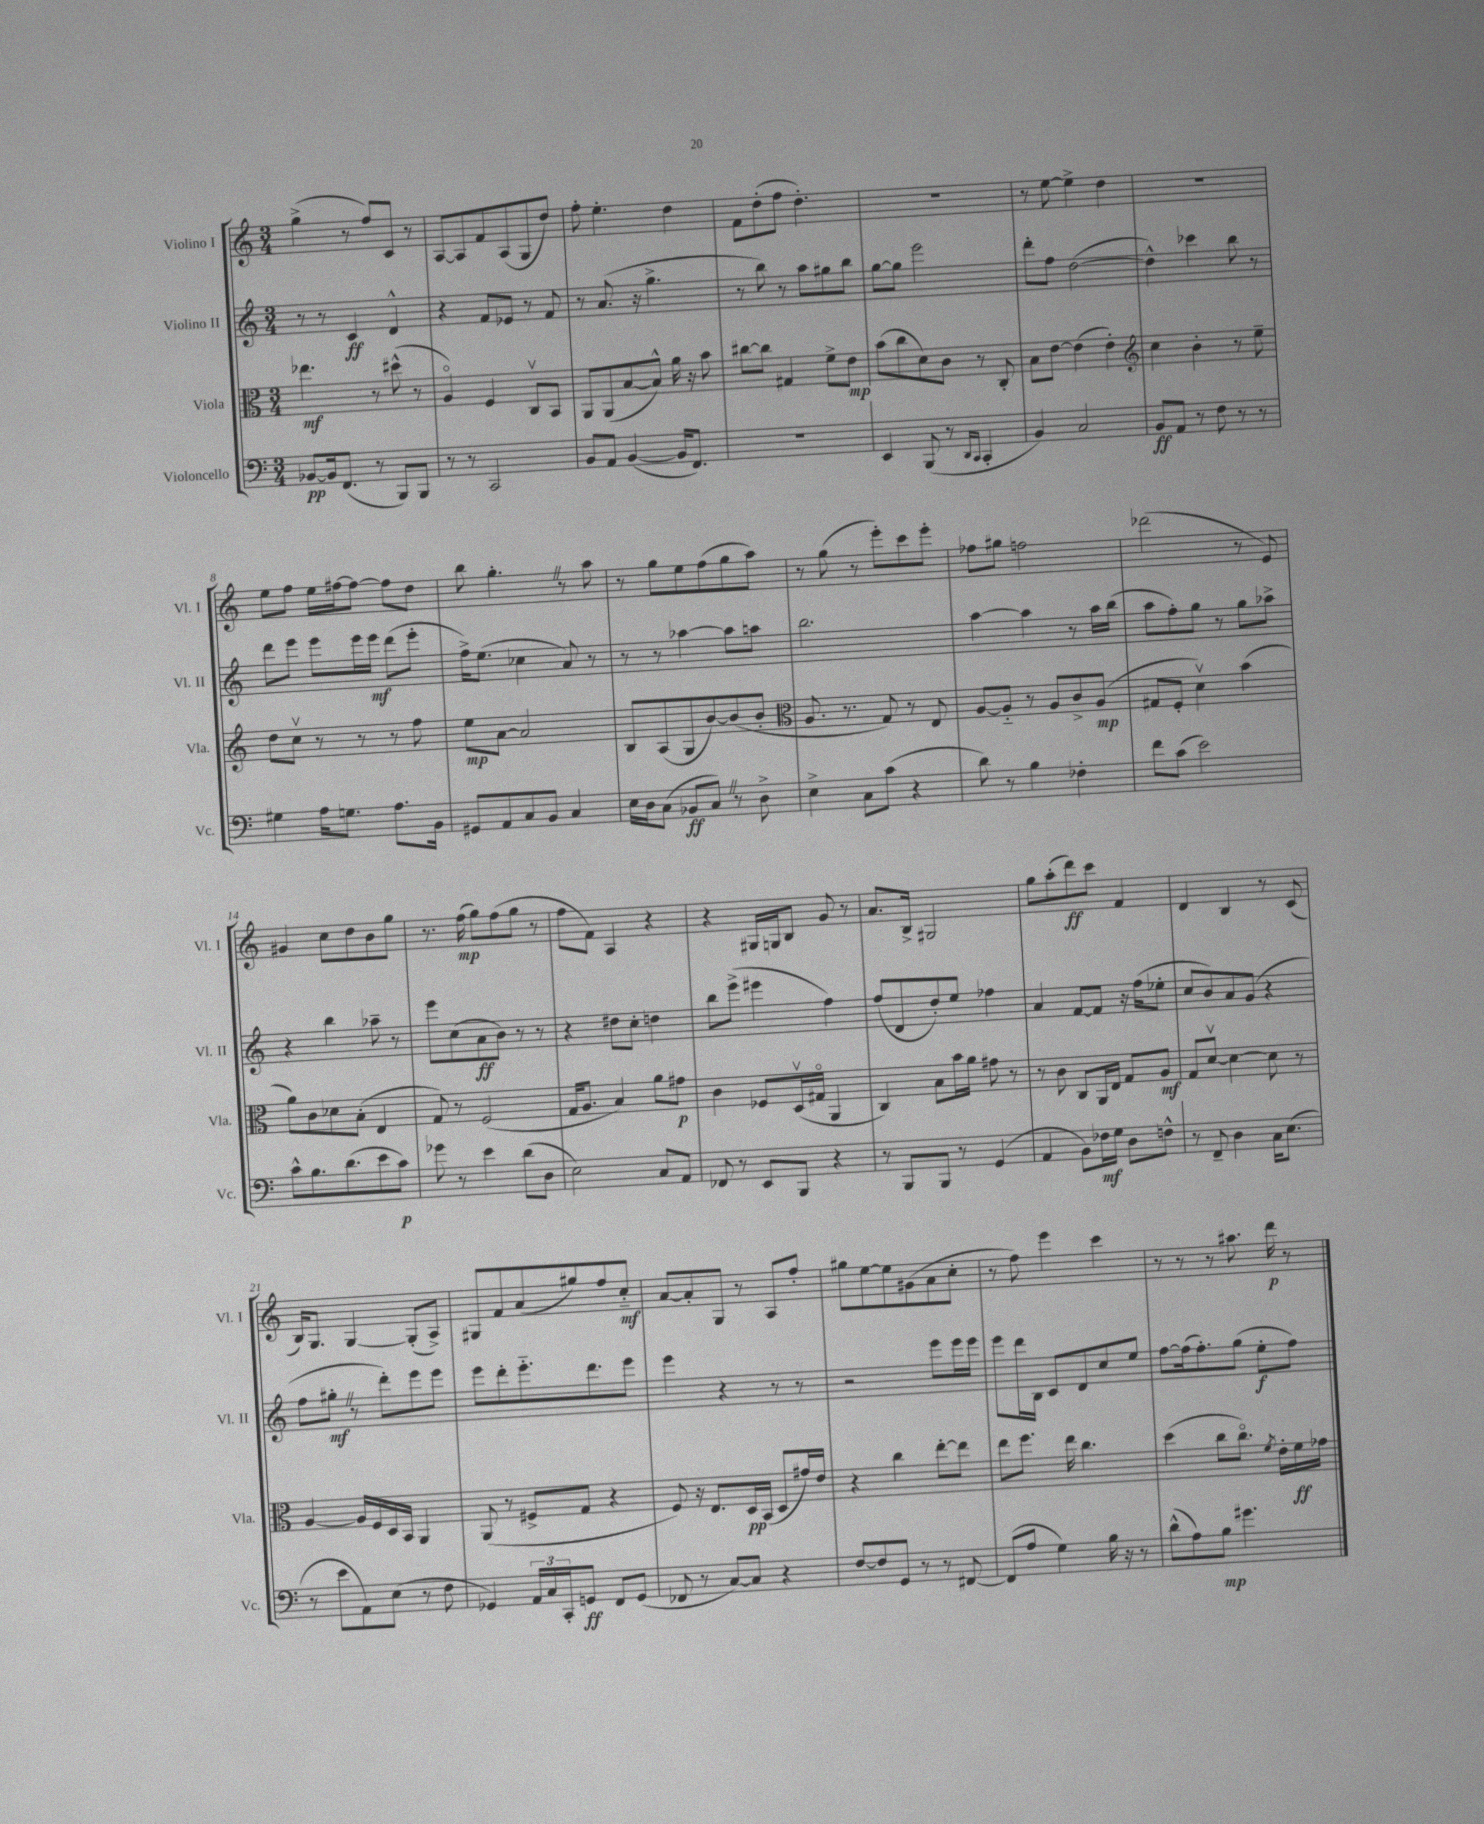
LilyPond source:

<<
\new StaffGroup <<
\new Staff = "s0" \with { instrumentName = "Violino I" shortInstrumentName = "Vl. I" } {
    \clef treble \key c \major \numericTimeSignature \time 3/4
    g''4->( r8 f''8) c'8 r8 |
    a8~ a8 f'8 a8( g8 d''8) |
    f''8-. e''4.-. d''4 |
    f'8 d''8-.( f''8 d''4.-.) |
    R2. |
    r8 e''8~ e''4-> d''4 |
    R2. |
    e''8 f''8 e''16 fis''16~ fis''8~ fis''8 d''8 |
    b''8 g''4.-. \once \override BreathingSign.text = \markup { \musicglyph "scripts.caesura.straight" } \breathe r8 a''8 |
    r8 g''8 e''8 f''8( g''8 a''8) |
    r8 g''8( r8 e'''8-.) c'''8 e'''8-. |
    fes''8 gis''8 f''2 |
    des'''2( r8 e'8) |
    gis'4 c''8 d''8 b'8 g''8 |
    r8. f''16\mp( g''8) f''8( g''8 r8 |
    f''8 f'8) a4 r4 |
    r4 gis16 g16 b8 g'8 r8 |
    a'8. b16-> gis2 |
    g''8 a''8-.( d'''8\ff) c'''8 f'4 |
    d'4 b4 r8 c'8( |
    b16) g8. g4~ g8-.( a8->) |
    gis8 f'8 a'8( gis''8) f''8 c''8-_\mf |
    a'8~ a'8-. g8 r8 a8 f''8-. |
    gis''8 e''8~ e''8 gis'8( a'8 c''8-. |
    r8 f''8) e'''4 c'''4 |
    r8 r8 r8 ais''8. d'''16\p r8 \bar "|." |
}
\new Staff = "s1" \with { instrumentName = "Violino II" shortInstrumentName = "Vl. II" } {
    \clef treble \key c \major \numericTimeSignature \time 3/4
    r8 r8 c'4\ff d'4-^ |
    r4 f'8 ees'8 r8 f'8 |
    r8 a'8.( r16 g''4.-> |
    r8 b''8) r8 a''8 gis''8 b''8 |
    g''8~ g''8 e'''2 |
    d'''8-. f''8 d''2~( |
    d''4-^) ces'''4 b''8 r8 |
    d'''8 e'''8 e'''8 e'''16 e'''16\mf d'''8( e'''8-. |
    f''16->) e''8.( ces''4 a'8) r8 |
    r8 r8 aes''4~ aes''8 a''8 |
    b''2. |
    a''4~ a''4 r8 a''16 b''16( |
    a''8 f''8-.) g''8 r8 g''8 aes''8-> |
    r4 b''4 aes''8-- r8 |
    e'''8 c''8( a'8\ff b'8) r8 r8 |
    r4 dis''8 c''8-. d''4 |
    b''8 e'''8->( eis'''4 f''4) |
    f''8( d'8 d''8-.) e''8 fes''4 |
    a'4 f'8~ f'8 r16 f''16( ees''8-. |
    c''8 b'8) a'8 g'8( r4 |
    f''8 gis''8-.\mf \once \override BreathingSign.text = \markup { \musicglyph "scripts.caesura.straight" } \breathe r8 d'''8-.) e'''8 e'''8 |
    e'''8 d'''8-. e'''8.-_ d'''8. e'''8 |
    e'''4 r4 r8 r8 |
    r2 e'''8 e'''16 e'''16 |
    e'''8 d'''16 b16 c'8 d'8 c''8 e''8 |
    f''8~ f''16( f''8.-.) g''8( e''8-.\f f''8) \bar "|." |
}
\new Staff = "s2" \with { instrumentName = "Viola" shortInstrumentName = "Vla." } {
    \clef alto \key c \major \numericTimeSignature \time 3/4
    ees''4.\mf r8 dis''8-^( r8 |
    a4\flageolet) f4 c8\upbow b,8 |
    a,8 a,8( b8~ b8-^) a'16 r16 b'8 |
    cis''8~ cis''8 gis4 f'8-> e'8\mp |
    b'8( c''8 d'8) c'8 r8 c8-. |
    b8 e'8~ e'4( e'4-.) |
    \clef treble c''4 b'4-. r8 e''8-- |
    d''8 c''8\upbow r8 r8 r8 f''8 |
    e''8\mp a'8~ a'2 |
    b8 a8( g8 b'8~) b'8( b'8-. |
    \clef alto a8. r8. g8) r8 e8 |
    a8~ a8-_ r8 a8 c'8-> a8\mp( |
    gis8 f8-. d'4\upbow) b'4( |
    a'8) c'8 des'8 b8-.( e4 |
    g8) r8 f2( |
    g16 a8. b4) a'8 gis'8\p |
    c'4 fes8 d16\upbow( gis16\flageolet a,4 |
    c4) b8 b'16 a'16 gis'8 r8 |
    r8 c'8 c8 a,16 e16 g8 a8\mf |
    g8 d'8~\upbow d'4~ d'8 r8 |
    a4~ a16 f16 d16 b,16 a,4 |
    a,8( r8 fis8-> g8 r4 |
    f8) r16 e8. d16\pp b,16( d8 gis'16) e'16 |
    r4 c''4 e''8~-. e''8 |
    e''8 f''8. e''16 c''4. |
    d''4( c''8 c''8.\flageolet) \acciaccatura { f'8 } e'16-. f'16\ff ges'16 \bar "|." |
}
\new Staff = "s3" \with { instrumentName = "Violoncello" shortInstrumentName = "Vc." } {
    \clef bass \key c \major \numericTimeSignature \time 3/4
    bes,8~\pp bes,16 f,8.( r8 b,,8) b,,8 |
    r8 r8 c,2 |
    b,8 a,8 b,4~( b,16 f,8.) |
    R2. |
    e,4 b,,8( r8 \grace { d,16 c,16 } c,4-. |
    b,4) c2 |
    b,8\ff a,8 r8 f8 r8 r8 |
    gis4 a16 g8. a8. b,16 |
    gis,8 a,8 c8 b,8 c4 |
    e16 d16 c8( bes,8\ff c8) \once \override BreathingSign.text = \markup { \musicglyph "scripts.caesura.straight" } \breathe r8 d8-> |
    e4-> c8 c'8( r4 |
    d'8) r8 b4 fes4-. |
    f'8 c'8( e'2) |
    c'8-^ b8. d'8.( e'8 c'8\p) |
    ges'8 r8 e'4 d'8( d8 |
    e2) c8 a,8 |
    fes,8 r8 e,8 b,,8 r4 |
    r8 b,,8 b,,8 r8 g,4( |
    a,4 b,8) fes16\mf g16 d8 f8-^ |
    r8 f,8-- d4 c16 e8.( |
    r8 e'8 a,8) e8( r8 f8 |
    ges,4) \tuplet 3/2 { a,16 c16 c,16-. } g,8\ff f,8 g,8( |
    fes,8 r8 c8~) c8 r4 |
    f8~ f8 g,8 r8 r8 fis,8~ |
    fis,8( a8 g4) b16 r16 r8 |
    d'8-^( a8) b8\mp gis'4. \bar "|." |
}
>>
>>
